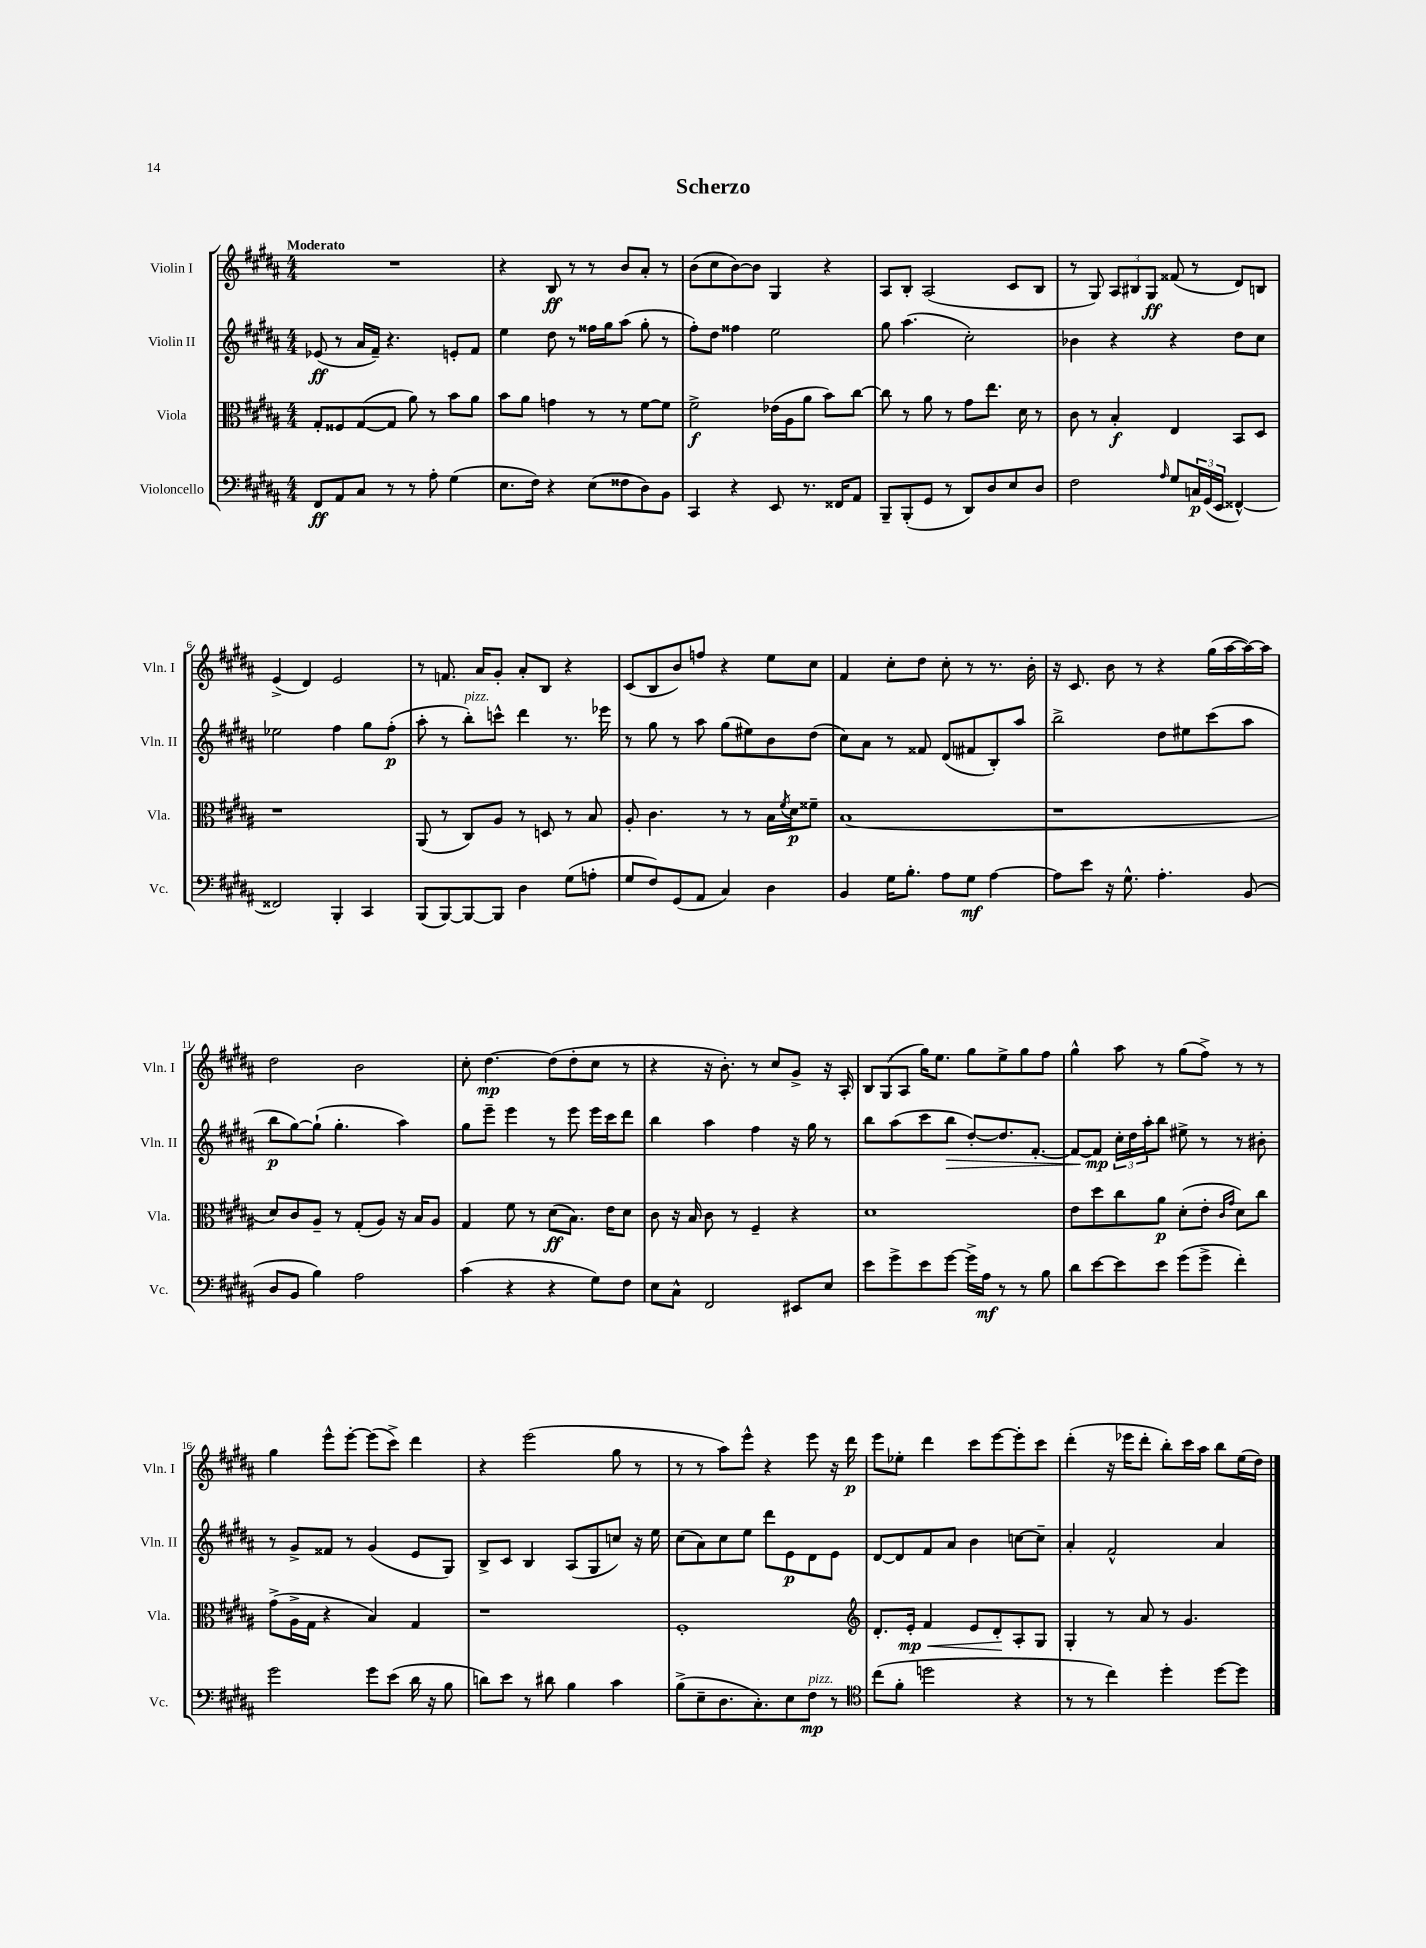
\header { title = "Scherzo" }
<<
\new StaffGroup <<
\new Staff = "s0" \with { instrumentName = "Violin I" shortInstrumentName = "Vln. I" } {
    \clef treble \key b \major \numericTimeSignature \time 4/4 \tempo "Moderato"
    R1 |
    r4 b8\ff r8 r8 b'8 ais'8-. r8 |
    b'8( cis''8 b'8~) b'8 gis4 r4 |
    ais8 b8-. ais2( cis'8 b8 |
    r8 gis8) \tuplet 3/2 { ais8 bis8 gis8\ff } fisis'8( r8 dis'8) b8 |
    e'4->( dis'4) e'2 |
    r8 f'8. ais'16 gis'8-. ais'8-. b8 r4 |
    cis'8( b8 b'8) f''8 r4 e''8 cis''8 |
    fis'4 cis''8-. dis''8 cis''8-. r8 r8. b'16-. |
    r16 cis'8. b'8 r8 r4 gis''16( ais''16~ ais''16~) ais''16 |
    dis''2 b'2 |
    cis''8-. dis''4.~\mp dis''8( dis''8-. cis''8 r8 |
    r4 r16 b'8.-.) r8 cis''8 gis'8-> r16 ais16-. |
    \tuplet 3/2 { b8 gis8( ais8 } gis''16) e''8. gis''8 e''8-> gis''8 fis''8 |
    gis''4-^ ais''8 r8 gis''8( fis''8->) r8 r8 |
    gis''4 e'''8-^ e'''8~-. e'''8( cis'''8->) dis'''4 |
    r4 e'''2( gis''8 r8 |
    r8 r8 ais''8) e'''8-^ r4 e'''8 r16 dis'''16\p |
    e'''8 ees''8-. dis'''4 cis'''8 e'''8~ e'''8-. cis'''8 |
    dis'''4-.( r16 ees'''16 dis'''8-. b''8-.) cis'''16 ais''16 b''8 e''16( dis''16) \bar "|." |
}
\new Staff = "s1" \with { instrumentName = "Violin II" shortInstrumentName = "Vln. II" } {
    \clef treble \key b \major \numericTimeSignature \time 4/4
    ees'8\ff( r8 ais'16 fis'16--) r4. e'8-. fis'8 |
    e''4 dis''8 r8 fisis''16 gis''16 ais''8( gis''8-. r8 |
    fis''8-.) dis''8 fisis''4 e''2 |
    gis''8 ais''4.( cis''2-.) |
    bes'4 r4 r4 dis''8 cis''8 |
    ees''2 fis''4 gis''8 fis''8-.\p( |
    ais''8-. r8 b''8-.^\markup { \italic "pizz." }) c'''8-^ dis'''4 r8. ees'''16 |
    r8 gis''8 r8 ais''8 gis''8( eis''8) b'8 dis''8( |
    cis''8) ais'8 r8 fisis'8 dis'8( fis'8 b8-.) ais''8 |
    b''2-> dis''8 eis''8 cis'''8( ais''8 |
    b''8\p gis''8~) gis''8-!( gis''4.-. ais''4) |
    gis''8 e'''8-- e'''4 r8 e'''8 e'''16 cis'''16 dis'''8 |
    b''4 ais''4 fis''4 r16 gis''16 r8 |
    b''8 ais''8( cis'''8 b''8\> dis''8~-.) dis''8. fis'8.~-. |
    fis'8~ fis'8\mp\! \tuplet 3/2 { cis''16-. dis''16 ais''16-. } b''8 eis''8-> r8 r8 bis'8-. |
    r8 gis'8-> fisis'8 r8 gis'4( e'8 gis8) |
    b8-> cis'8 b4 ais8( gis8 c''8) r16 e''16 |
    cis''8( ais'8) cis''8 e''8 dis'''8 e'8\p dis'8 e'8 |
    dis'8~ dis'8 fis'8 ais'8 b'4 c''8~ c''8-- |
    ais'4-. fis'2-^ ais'4 \bar "|." |
}
\new Staff = "s2" \with { instrumentName = "Viola" shortInstrumentName = "Vla." } {
    \clef alto \key b \major \numericTimeSignature \time 4/4
    gis8-. fisis8 gis8~( gis8 ais'8) r8 b'8 ais'8 |
    b'8 ais'8 g'4 r8 r8 fis'8~ fis'8 |
    fis'2->\f ees'16( ais16 ais'8 b'8) cis''8~ |
    cis''8 r8 ais'8 r8 gis'8 e''8. dis'16 r8 |
    cis'8 r8 b4-.\f e4 b,8 dis8 |
    r1 |
    ais,8( r8 cis8) ais8 r8 d8 r8 b8 |
    ais8-. cis'4. r8 r8 b16 \acciaccatura { fis'8 } dis'16\p fisis'8-- |
    b1( |
    r1 |
    dis'8) cis'8 ais8-- r8 gis8-.( ais8) r16 b16 ais8 |
    gis4 fis'8 r8 dis'8\ff( b8.) e'16 dis'8 |
    cis'8 r16 b16 cis'8 r8 fis4-- r4 |
    dis'1 |
    e'8 dis''8 cis''8 ais'8\p dis'8-.( e'8-. \grace { cis'16 gis'16 } dis'8) cis''8 |
    gis'8->( ais16-> gis16 r4 b4) gis4 |
    r1 |
    fis1-. |
    \clef treble dis'8.-. e'16-.\mp\< fis'4 e'8 dis'8-.\! ais8-. gis8 |
    gis4-. r8 ais'8 r8 gis'4. \bar "|." |
}
\new Staff = "s3" \with { instrumentName = "Violoncello" shortInstrumentName = "Vc." } {
    \clef bass \key b \major \numericTimeSignature \time 4/4
    fis,8\ff ais,8 cis8 r8 r8 ais8-. gis4( |
    e8. fis16) r4 e8( fisis8 dis8) b,8 |
    cis,4 r4 e,8 r8. fisis,16 ais,8 |
    b,,8-- b,,8-.( gis,8 r8 dis,8) dis8 e8 dis8 |
    fis2 \grace { ais16 } gis8 \tuplet 3/2 { c16\p gis,16( e,16 } fisis,4~-^) |
    fisis,2 b,,4-. cis,4 |
    b,,8( b,,8~) b,,8~ b,,8 dis4 gis8( a8-. |
    gis8 fis8) gis,8( ais,8 cis4) dis4 |
    b,4 gis16 b8.-. ais8 gis8\mf ais4~ |
    ais8 e'8 r16 gis8.-^ ais4.-. b,8( |
    dis8 b,8 b4) ais2 |
    cis'4( r4 r4 gis8) fis8 |
    e8 cis8-^ fis,2 eis,8 e8 |
    e'8 gis'8-> e'8 gis'8~ gis'16-> ais16\mf r8 r8 b8 |
    dis'8 e'8~ e'8 e'8 gis'8( gis'8-> fis'4-.) |
    gis'2 gis'8 e'8( dis'16 r16 b8 |
    d'8) e'8 r8 dis'8 b4 cis'4 |
    b8->( e8-- dis8. cis8.-.) e8 fis8\mp^\markup { \italic "pizz." } r8 |
    \clef tenor cis''8( fis'8-. d''2 r4 |
    r8 r8 cis''4) dis''4-. dis''8~ dis''8 \bar "|." |
}
>>
>>
